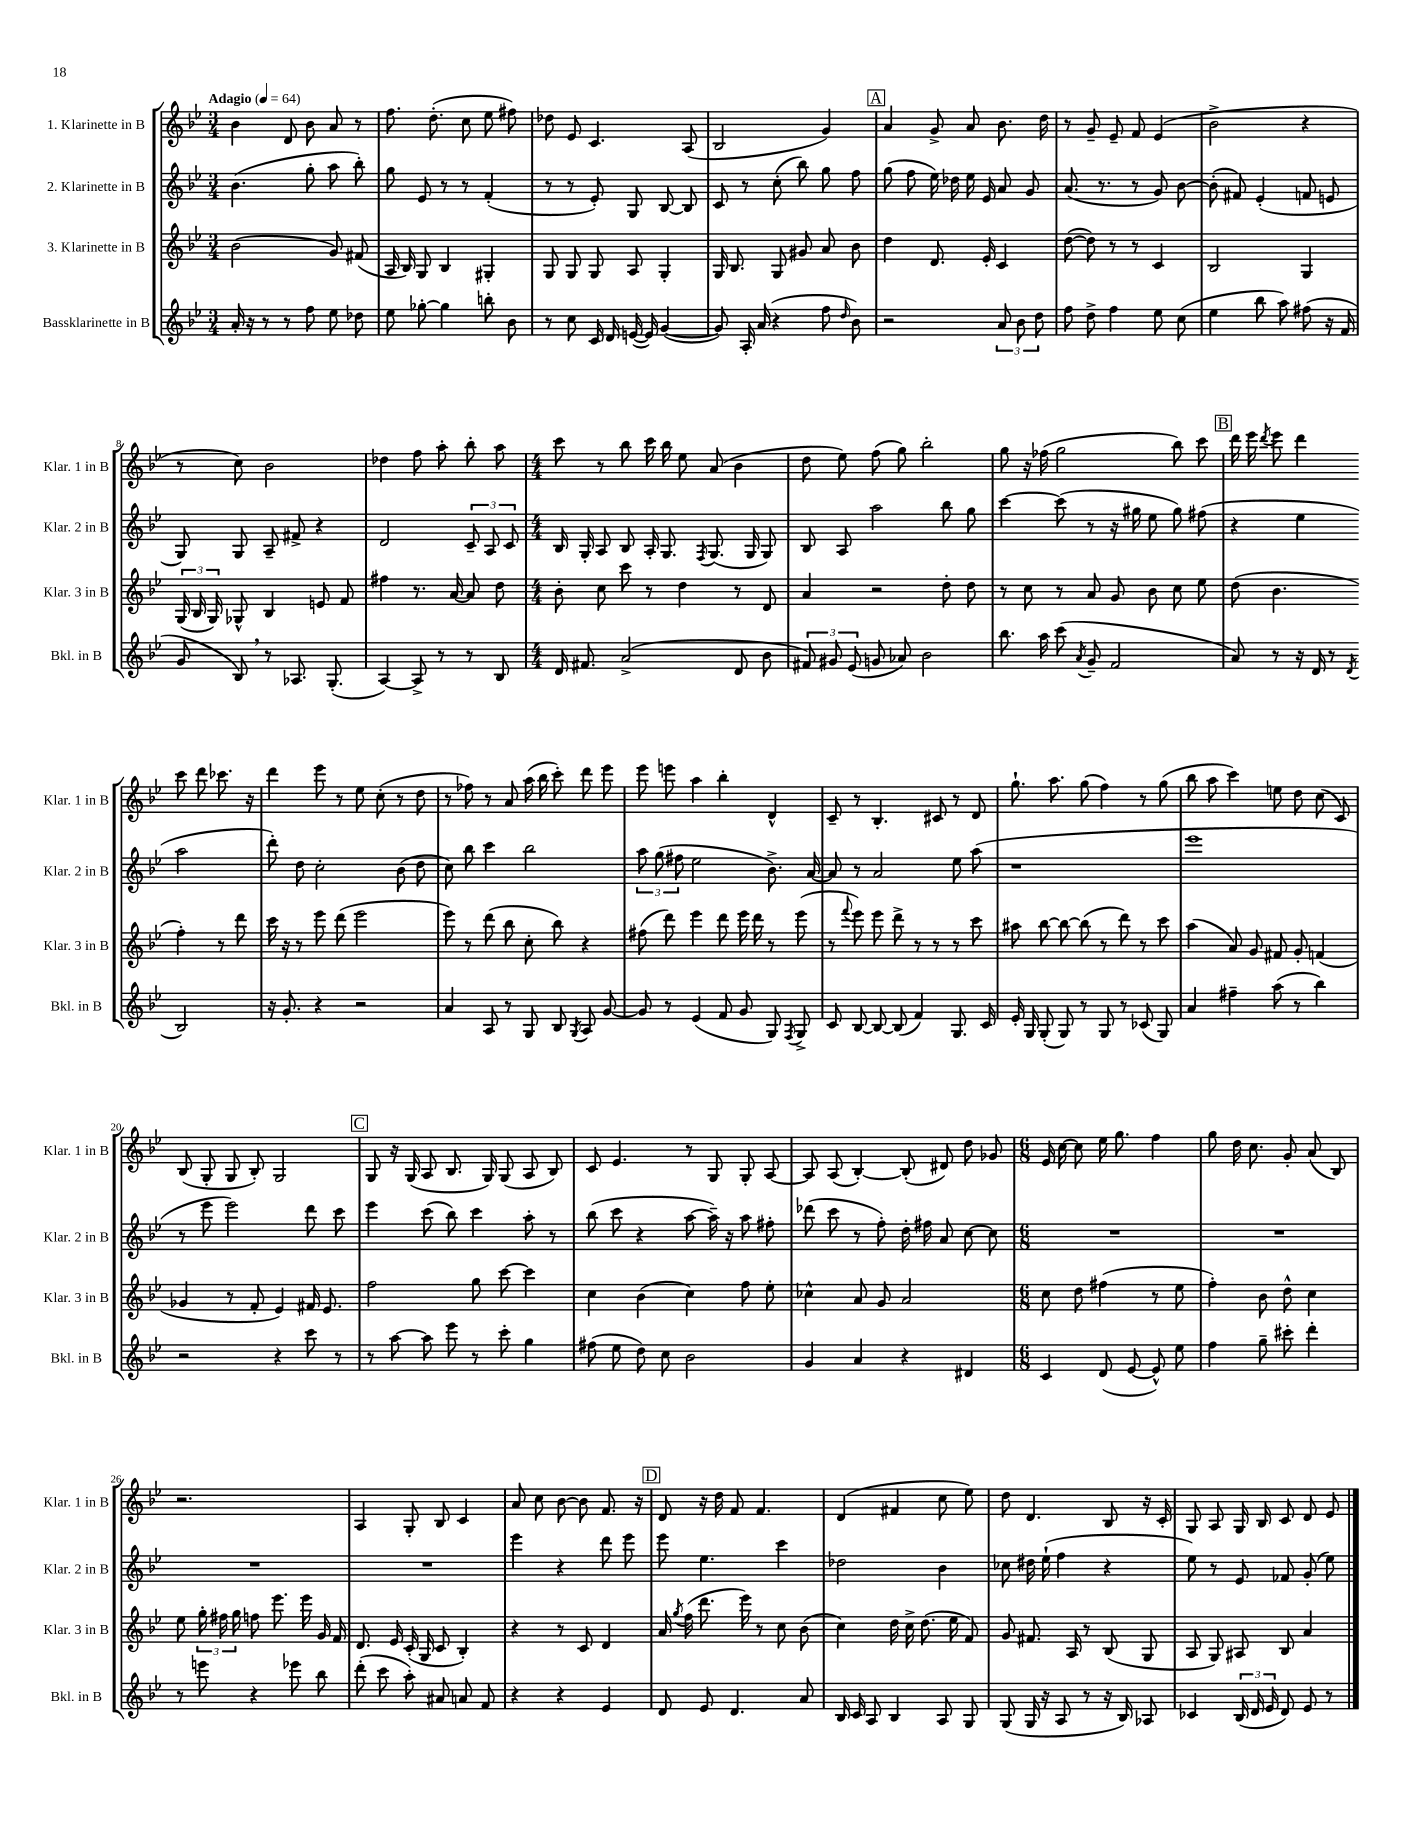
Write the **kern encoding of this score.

**kern	**kern	**kern	**kern
*part4	*part3	*part2	*part1
*staff4	*staff3	*staff2	*staff1
*I"Bassklarinette in B	*I"3. Klarinette in B	*I"2. Klarinette in B	*I"1. Klarinette in B
*I'Bkl. in B	*I'Klar. 3 in B	*I'Klar. 2 in B	*I'Klar. 1 in B
*clefG2	*clefG2	*clefG2	*clefG2
*k[b-e-]	*k[b-e-]	*k[b-e-]	*k[b-e-]
*M3/4	*M3/4	*M3/4	*M3/4
*MM64	*MM64	*MM64	*MM64
=1	=1	=1	=1
!	!	!	!LO:TX:a:B:t=Adagio
16a'/	(2b-\	(4.b-\	4b-\
16r	.	.	.
8r	.	.	.
8r	.	.	8d/
8ff\	.	8gg'\	8b-\
8ee-\	8g/)	8aa\	8a/
8dd-X\	(8f#X/	8bb-'\)	8r
=2	=2	=2	=2
8ee-\	16A/	8gg\	8.ff\
.	16B-/)	.	.
[8gg-X'\	8G/	8e-/	.
.	.	.	(8.dd'\
4gg-\]	4B-/	8r	.
.	.	8r	8cc\
8bbn'\	4G#X'/	(4f'/	8ee-\
8b-\	.	.	8ff#X\)
=3	=3	=3	=3
8r	8G/	8r	8dd-X\
8cc\	8G/	8r	8e-/
16c/	8G/	8e-'/)	4.c/
16d/	.	.	.
([16en/	8A/	8G/	.
16e/])	.	.	.
([4g/	4G'/	[8B-/	.
.	.	8B-/]	(8A/
=4	=4	=4	=4
8g/])	16G/	8c/	2B-/
.	8.B-/	.	.
16A'/	.	8r	.
(16a/	.	.	.
4r	8G/	(8cc'\	.
.	8g#X/	8bb-\)	.
8ff\	8a/	8gg\	4g/)
16qqdd/	.	.	.
8b-\)	8b-\	8ff\	.
!!LO:REH:place=s1:t=A
=5	=5	=5	=5
2r	4dd\	(8gg\	4a/
.	.	8ff\	.
.	8.d/	16ee-\)	8g^/
.	.	16dd-X\	.
.	.	16ee-\	8a/
.	16e-'/	16e-/	.
12a/	4c/	8a/	8.b-\
12b-\	.	.	.
.	.	8g/	.
12dd\	.	.	.
.	.	.	16dd\
=6	=6	=6	=6
8ff\	([8dd\	(8.a/	8r
8dd^\	8dd\])	.	8g~/
.	.	8.r	.
4ff\	8r	.	8e-~/
.	8r	8r	8f/
8ee-\	4c/	8g/)	(4e-/
(8cc\	.	[8b-\	.
=7	=7	=7	=7
4ee-\	2B-/	(8b-'\]	2b-^\
.	.	8f#X/)	.
8bb-\	.	(4e-'/	.
8aa\)	.	.	.
(8ff#X\	4G/	8fn/	4r
16r	.	8en/	.
16f/	.	.	.
!!LO:LB:g=z
=8	=8	=8	=8
8g/	(24G/	8G/)	8r
.	24B-/	.	.
.	24G/)	.	.
8B-,/)	8G-X^^/	8G/	8cc\)
8r	4B-/	8A~/	2b-\
8.A-X/	.	8f#X^/	.
.	8en/	4r	.
(8.G'/	.	.	.
.	8f/	.	.
=9	=9	=9	=9
[4A/)	4ff#X\	2d/	4dd-X\
8A^/]	8.r	.	8ff\
8r	.	.	8aa'\
.	[16a/	.	.
8r	8a/]	12c~/	8bb-'\
.	.	12A/	.
8B-/	8dd\	.	8aa\
.	.	12c/	.
=10	=10	=10	=10
*M4/4	*M4/4	*M4/4	*M4/4
16d/	8b-'\	16B-/	8ccc\
8.f#X/	.	16G'/	.
.	8cc\	8A/	8r
(2a^/	8ccc\	8B-/	8bb-\
.	8r	16A'/	16ccc\
.	.	8.G/	16bb-\
.	4dd\	.	8ee-\
.	.	8qF/	.
.	.	(8.G/	(8a/
8d/	8r	.	4b-\
.	.	16G/	.
8b-\	8d/	8G/)	.
=11	=11	=11	=11
12f#X/)	4a/	8B-/	8dd\
12g#X/	.	.	.
.	.	8A/	8ee-\)
(12e-/	.	.	.
8gn/	2r	2aa\	(8ff\
8a-X/)	.	.	8gg\)
2b-\	.	.	2bb-'\
.	8dd'\	8bb-\	.
.	8dd\	8gg\	.
=12	=12	=12	=12
8.bb-\	8r	[4ccc\	8gg\
.	8cc\	.	16r
16aa\	.	.	(16ff-X\
(8ccc\	8r	(8ccc\]	2gg\
8qa/	.	.	.
8g~/	8a/	8r	.
2f/	8g/	16r	.
.	.	16gg#X\	.
.	8b-\	8ee-\	.
.	8cc\	8gg#\)	8bb-\)
.	8ee-\	(8ff#X\	8ccc\
!!LO:REH:place=s1:t=B
=13	=13	=13	=13
8a/)	(8dd\	4r	16ddd\
.	.	.	16eee-\
.	.	.	8qddd/
8r	4.b-\	.	8eee-\
16r	.	4ee-\	4ddd\
16d/	.	.	.
8r	.	.	.
8qd/	.	.	.
2B-/	4ff'\)	2aa\	8ccc\
.	.	.	8ddd\
.	8r	.	8.ccc-X\
.	8ddd\	.	.
.	.	.	16r
!!LO:LB:g=z
=14	=14	=14	=14
16r	16ccc\	8ddd'\)	4ddd\
8.g'/	16r	.	.
.	8r	8dd\	.
4r	8eee-\	2cc'\	8eee-\
.	(8ddd\	.	8r
2r	2eee-\	.	8ee-\
.	.	.	(8cc'\
.	.	(8b-\	8r
.	.	8dd\	8dd\
=15	=15	=15	=15
4a/	8eee-\)	8cc\)	8r
.	8r	8bb-\	8ff-X\)
8A/	(8ddd\	4ccc\	8r
8r	8bb-\	.	8a/
8G/	8cc'\	2bb-\	(16aa\
.	.	.	16bb-\
8B-/	8bb-\)	.	8ccc'\)
8qG/	.	.	.
8A/	4r	.	8ddd\
[8g/	.	.	8eee-\
=16	=16	=16	=16
8g/]	(8ff#X\	12aa\	8eee-\
.	.	(12gg\	.
8r	8ddd\)	.	8eeen\
.	.	12ff#X\	.
(4e-/	4eee-\	2ee-\	4aa\
8f/	8ddd\	.	4bb-'\
8g/	16eee-\	.	.
.	16ddd\	.	.
8G/)	8r	8.b-^\)	4d^^/
8qF/	.	.	.
8G^/	(8eee-\	.	.
.	.	[16a/	.
=17	=17	=17	=17
8c/	8r	8a/]	8c~/
.	8qqfff/	.	.
[8B-/	8eee-\)	8r	8r
8B-/_	8eee-\	2a/	4.B-'/
(8B-/]	8ddd^\	.	.
4f/)	8r	.	.
.	8r	.	8c#X/
8.G/	8r	8ee-\	8r
.	8ccc\	(8aa\	8d/
16c/	.	.	.
=18	=18	=18	=18
16e-'/	8aa#X\	1r	8.gg`\
16G/	.	.	.
(8G'/	[8bb-\	.	.
.	.	.	8.aa\
8G/)	8bb-\_	.	.
8r	(8bb-\]	.	(8gg\
8G/	8r	.	4ff\)
8r	8ddd\)	.	.
(8c-X/	8r	.	8r
8G/)	8ccc\	.	(8gg\
=19	=19	=19	=19
4a/	(4aa\	1eee-	8bb-\
.	.	.	8aa\
4ff#X~\	8a/)	.	4ccc\)
.	8g/	.	.
(8aa\	8f#X/	.	8een\
8r	8g'/	.	8dd\
4bb-\)	(4fn/	.	(8cc\
.	.	.	8c/)
!!LO:LB:g=z
=20	=20	=20	=20
2r	4g-X/	8r	(8B-/
.	.	8eee-\	8G'/
.	8r	2eee-\)	8G/
.	8f'/	.	8B-'/)
4r	4e-/)	.	2G/
8ccc\	16f#X/	8ddd\	.
.	8.e-/	.	.
8r	.	8ccc\	.
!!LO:REH:place=s1:t=C
=21	=21	=21	=21
8r	2ff\	4eee-\	8G/
[8aa\	.	.	16r
.	.	.	(16G/
8aa\]	.	(8ccc\	8A/
8eee-\	.	8bb-\)	8.B-/
8r	8gg\	4ccc\	.
.	.	.	16G/)
8ccc'\	[8ccc\	.	(8G/
4gg\	4ccc\]	8aa'\	8A/
.	.	8r	8B-/)
=22	=22	=22	=22
(8ff#X\	4cc\	(8bb-\	8c/
8ee-\	.	8ccc\	4.e-/
8dd\)	(4b-\	4r	.
8cc\	.	.	.
2b-\	4cc\)	[8aa\	8r
.	.	16aa~\])	8G/
.	.	16r	.
.	8ff\	8aa\	8G'/
.	8ee-'\	8ff#X'\	[8A/
=23	=23	=23	=23
4g/	4cc-X^^\	(8ddd-X\	8A/]
.	.	8ccc\	(8A/
4a/	8a/	8r	[4B-'/)
.	8g/	8ff'\)	.
4r	2a/	16dd'\	(8B-'/]
.	.	16ff#X\	.
.	.	8a/	8d#X/)
4d#X/	.	[8cc\	8dd\
.	.	8cc\]	8g-X/
=24	=24	=24	=24
*M6/8	*M6/8	*M6/8	*M6/8
4c/	8cc\	2.r	16e-/
.	.	.	[16cc\
.	8dd\	.	8cc\]
(8d/	(4ff#X\	.	16ee-\
.	.	.	8.gg\
[8e-/	.	.	.
8e-^^/])	8r	.	4ff\
8ee-\	8ee-\	.	.
=25	=25	=25	=25
4ff\	4ff'\)	2.r	8gg\
.	.	.	16dd\
.	.	.	8.cc\
8gg~\	8b-\	.	.
8ccc#X'\	8dd^^\	.	8g'/
4ddd'\	4cc\	.	(8a/
.	.	.	8B-/)
!!LO:LB:g=z
=26	=26	=26	=26
8r	8ee-\	2.r	2.r
8eeen\	24gg'\	.	.
.	24ff#X\	.	.
.	24gg\	.	.
4r	8ffn\	.	.
.	8.eee-\	.	.
8eee-X\	.	.	.
.	16eee-\	.	.
8bb-\	16g/	.	.
.	16f/	.	.
=27	=27	=27	=27
(8ddd'\	8.d/	2.r	4A/
8ccc\	.	.	.
.	16e-/	.	.
8aa'\)	(16c'/	.	8G'/
.	16G/	.	.
8a#X/	8c/	.	8B-/
8an/	4B-'/)	.	4c/
8f/	.	.	.
=28	=28	=28	=28
4r	4r	4eee-\	8a/
.	.	.	8cc\
4r	8r	4r	[8b-\
.	8c/	.	8b-\]
4e-/	4d/	8ddd\	8.f/
.	.	8eee-\	.
.	.	.	16r
!!LO:REH:place=s1:t=D
=29	=29	=29	=29
8d/	16a/	8eee-\	8d/
.	8qgg/	.	.
.	(16ff\	.	.
8e-/	8.ddd\	4.ee-\	16r
.	.	.	16dd\
4.d/	.	.	8f/
.	16eee-\)	.	.
.	8r	.	4.f/
.	8cc\	4ccc\	.
8a/	(8b-\	.	.
=30	=30	=30	=30
16B-/	4cc\)	2dd-X\	(4d/
16c/	.	.	.
8A/	.	.	.
4B-/	16dd\	.	4f#X/
.	16cc^\	.	.
.	(8.dd\	.	.
8A/	.	4b-\	8cc\
.	16ee-\	.	.
8G/	8f/)	.	8ee-\)
=31	=31	=31	=31
(8G/	8g/	8cc-X\	8dd\
16G/	8.f#X/	16dd#X\	4.d/
16r	.	(16ee-`\	.
8A/	.	4ff\	.
.	16A/	.	.
8r	8r	.	.
16r	(8B-/	4r	8B-/
16B-/)	.	.	.
8A-X/	8G/	.	16r
.	.	.	16c'/
=32	=32	=32	=32
4c-X/	8A/	8ee-\)	8G/
.	8G/)	8r	8A/
(24B-/	8A#X/	8e-/	16G/
24d/	.	.	.
.	.	.	16B-/
24e-/	.	.	.
8d/)	8B-/	8f-X/	8c/
8e-/	4a/	(8g'/	8d/
8r	.	8ee-\)	8e-/
==	==	==	==
*-	*-	*-	*-
